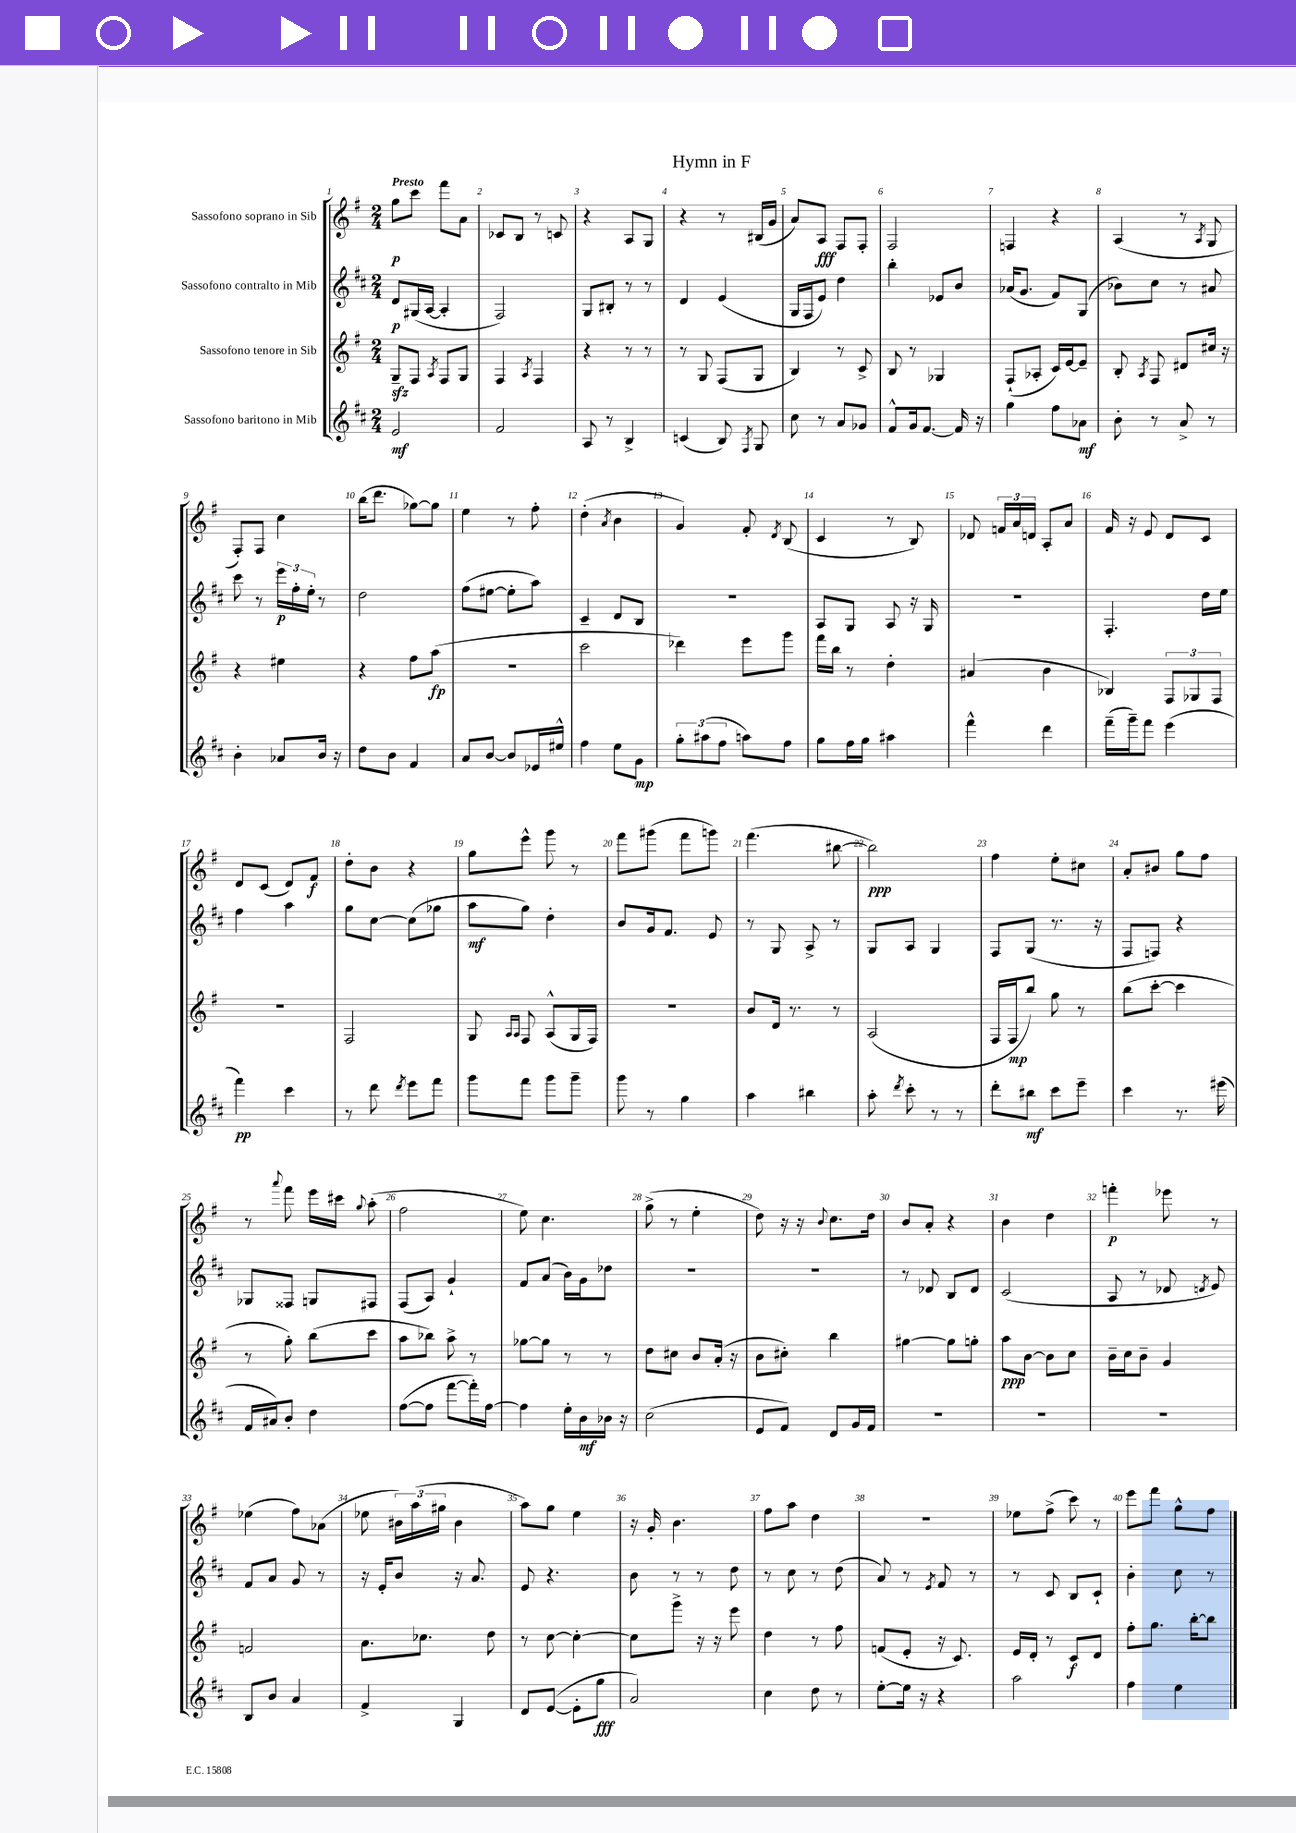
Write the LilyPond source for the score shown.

\header { title = "Hymn in F" }
<<
\new StaffGroup <<
\new Staff = "s0" \with { instrumentName = "Sassofono soprano in Sib" } {
    \clef treble \key g \major \numericTimeSignature \time 2/4 \tempo "Presto"
    \autoBeamOff g''8[\p c'''8] fis'''8[ a'8] |
    ces'8[ b8] r8 c'8 |
    r4 a8[ g8] |
    r4 r8 bis16[( g'16] |
    a'8[) a8]\fff fis8[ fis8]-. |
    fis2 |
    f4 r4 |
    a4( r8 \acciaccatura { a8 } g8 |
    fis8[-.) fis8] c''4 |
    b''16[( d'''8.] ges''8[~) ges''8] |
    e''4 r8 fis''8-. |
    d''4-.( \acciaccatura { a'8 } b'4 |
    g'4) fis'8-. \acciaccatura { d'8 } b8( |
    c'4 r8 b8) |
    des'8 \tuplet 3/2 { f'16[ a'16 d'16] } a8[-. a'8] |
    fis'16 r16 e'8 d'8[ c'8] |
    d'8[ c'8]( d'8[) fis'8]\f |
    d''8[-. b'8] r4 |
    g''8[ e'''8]-^ g'''8 r8 |
    fis'''8[ gis'''8]( fis'''8[ g'''8]) |
    fis'''4.( bis''8~ |
    bis''2\ppp) |
    fis''4 e''8[-. cis''8] |
    a'8[-. bis'8] g''8[ fis''8] |
    r8 \appoggiatura { a'''8 } fis'''8 e'''16[ cis'''16] \appoggiatura { g''8 } a''8-.( |
    fis''2 |
    e''8) c''4. |
    g''8->( r8 e''4-. |
    d''8) r16 r16 \appoggiatura { b'8 } c''8.[ d''16] |
    b'8[ a'8]-. r4 |
    b'4 d''4 |
    f'''4-.\p ees'''8 r8 |
    ees''4( fis''8[) aes'8]( |
    ees''8 \tuplet 3/2 { bis'16[) a''16( gis''16] } bis'4 |
    a''8[) g''8] e''4 |
    r16 g'16-. b'4. |
    fis''8[ a''8] d''4 |
    r2 |
    ees''8[ fis''8]->( c'''8) r8 |
    e'''8[ fis'''8] g''8[-^ fis''8] \bar "|." |
}
\new Staff = "s1" \with { instrumentName = "Sassofono contralto in Mib" } {
    \clef treble \key d \major \numericTimeSignature \time 2/4
    \autoBeamOff d'8[\p gis16( a16]~ a4-. |
    fis2) |
    g8[ bis8]-. r8 r8 |
    d'4 e'4( |
    g16[ fis16 e'8]) d''4 |
    b''4-. ees'8[ b'8] |
    aes'16[( g'8.] fis'8[) g8]( |
    bes'8[) cis''8] r8 ais'8 |
    cis'''8 r8 \tuplet 3/2 { e'''16[\p fis''16-. e''16]-. } r8 |
    d''2 |
    fis''8[( eis''8]~ eis''8[-. a''8]) |
    cis'4-- d'8[ b8] |
    r2 |
    a8[ g8] a8 r16 g16 |
    R2 |
    fis4.-. d''16[ e''16] |
    fis''4 a''4 |
    g''8[ cis''8]~ cis''8[( ges''8] |
    a''8[\mf g''8]) d''4-. |
    b'8[ g'16 fis'8.] e'8 |
    r8 g8 a8-> r8 |
    g8[ a8] g4 |
    fis8[ g8]( r8. r16 |
    fis8[ f8]) r4 |
    ges8[ fisis8] g8[ fis8] |
    fis8[( a8]) g'4-! |
    fis'8[ a'8]( b'16[) g'16 des''8] |
    r2 |
    R2 |
    r8 des'8 b8[ des'8] |
    cis'2( |
    a8 r8 des'8 \acciaccatura { d'8 } e'8) |
    fis'8[ a'8] g'8 r8 |
    r16 e'16[-. b'8] r16 a'8. |
    e'8 r4. |
    b'8 r8 r8 d''8 |
    r8 cis''8 r8 d''8( |
    a'8) r8 \acciaccatura { e'8 } fis'8 r8 |
    r8 cis'8 b8[ cis'8]-! |
    b'4-. cis''8 r8 \bar "|." |
}
\new Staff = "s2" \with { instrumentName = "Sassofono tenore in Sib" } {
    \clef treble \key g \major \numericTimeSignature \time 2/4
    \autoBeamOff g8[--\sfz fis8] \acciaccatura { a8 } fis8[ g8] |
    fis4 \acciaccatura { a8 } fis4 |
    r4 r8 r8 |
    r8 g8 fis8[( g8] |
    b4) r8 c'8-> |
    b8 r8 ges4 |
    fis8[-!( aes8]-. c'16[) e'16~ e'8]-- |
    b8-. \acciaccatura { a8 } fis8 dis'8[ cis''16] r16 |
    r4 eis''4 |
    r4 fis''8[ a''8]\fp( |
    r2 |
    c'''2 |
    des'''4) e'''8[ g'''8] |
    fis'''16[ b''16] r8 d''4-. |
    ais'4( b'4 |
    bes4) \tuplet 3/2 { fis8[ ges8 fis8] } |
    R2 |
    fis2 |
    g8 \grace { a16[ a16] } fis8 a8[-^( g16 fis16]) |
    R2 |
    b'8[ d'16] r8. r8 |
    a2( |
    fis16[ fis16\mp b''8]) g''8 r8 |
    b''8[( c'''8]~-. c'''4 |
    r8 g''8-.) b''8[( c'''8] |
    a''8[ bes''8]) a''8-> r8 |
    ges''8[~ ges''8] r8 r8 |
    d''8[ cis''8] b'8[ a'16]-.( r16 |
    b'8[ cis''8]-.) b''4 |
    gis''4~ gis''8[ g''8]-. |
    a''8[\ppp b'8]~ b'8[ c''8] |
    b'16[-- c''16 b'8]-- g'4 |
    f'2 |
    a'8.[ ces''8.] d''8 |
    r8 c''8~ c''4~-. |
    c''8[ g'''8]-> r16 r16 e'''8 |
    d''4 r8 fis''8 |
    f'8[( e'8]-. r16 c'8.) |
    e'16[ d'16]-. r8 c'8[\f d'8] |
    fis''8[-. g''8.] b''16[~-. b''8] \bar "|." |
}
\new Staff = "s3" \with { instrumentName = "Sassofono baritono in Mib" } {
    \clef treble \key d \major \numericTimeSignature \time 2/4
    \autoBeamOff e'2\mf |
    fis'2 |
    a8 r8 b4-> |
    c'4( b8) \acciaccatura { fis8 } g8 |
    cis''8 r8 a'8[ ges'8] |
    fis'8[-^ g'16 fis'8.]~ fis'16 r16 |
    g''4 fis''8[ aes'8]\mf |
    b'8-. r8 a'8-> r8 |
    b'4-. aes'8[ b'16] r16 |
    d''8[ b'8] fis'4 |
    a'8[ b'8]~ b'8[ ees'16 eis''16]-^ |
    fis''4 e''8[ g'8]\mp |
    \tuplet 3/2 { g''8[-. ais''8( fis''8] } a''8[) fis''8] |
    g''8[ fis''16 g''16] ais''4 |
    fis'''4-^ d'''4 |
    fis'''16[--( g'''16--) fis'''8] e'''4( |
    fis'''4\pp) cis'''4 |
    r8 d'''8 \acciaccatura { d'''8 } e'''8[ fis'''8] |
    g'''8[ fis'''8] g'''8[ g'''8]-- |
    g'''8 r8 g''4 |
    a''4 bis''4 |
    a''8-. \acciaccatura { d'''8 } cis'''8-. r8 r8 |
    d'''8[-. bis''8]\mf cis'''8[ e'''8]-- |
    cis'''4 r8. eis'''16( |
    fis'16[ ais'16) b'8]-. d''4 |
    fis''8[~( fis''8] fis'''8[~ fis'''16-.) fis''16]~ |
    fis''4 e''16[-. b'16\mf bes'16] r16 |
    cis''2( |
    e'8[ fis'8]) d'8[ g'16 fis'16] |
    R2 |
    R2 |
    R2 |
    b8[ b'8] a'4 |
    fis'4-> g4 |
    d'8[ e'8]~( e'8[-. g''8]\fff |
    a'2) |
    cis''4 d''8 r8 |
    e''8[~-. e''16] r16 r4 |
    a''2 |
    fis''4 e''4 \bar "|." |
}
>>
>>
\layout { \context { \Score \override BarNumber.break-visibility = ##(#f #t #t) barNumberVisibility = #all-bar-numbers-visible } }
